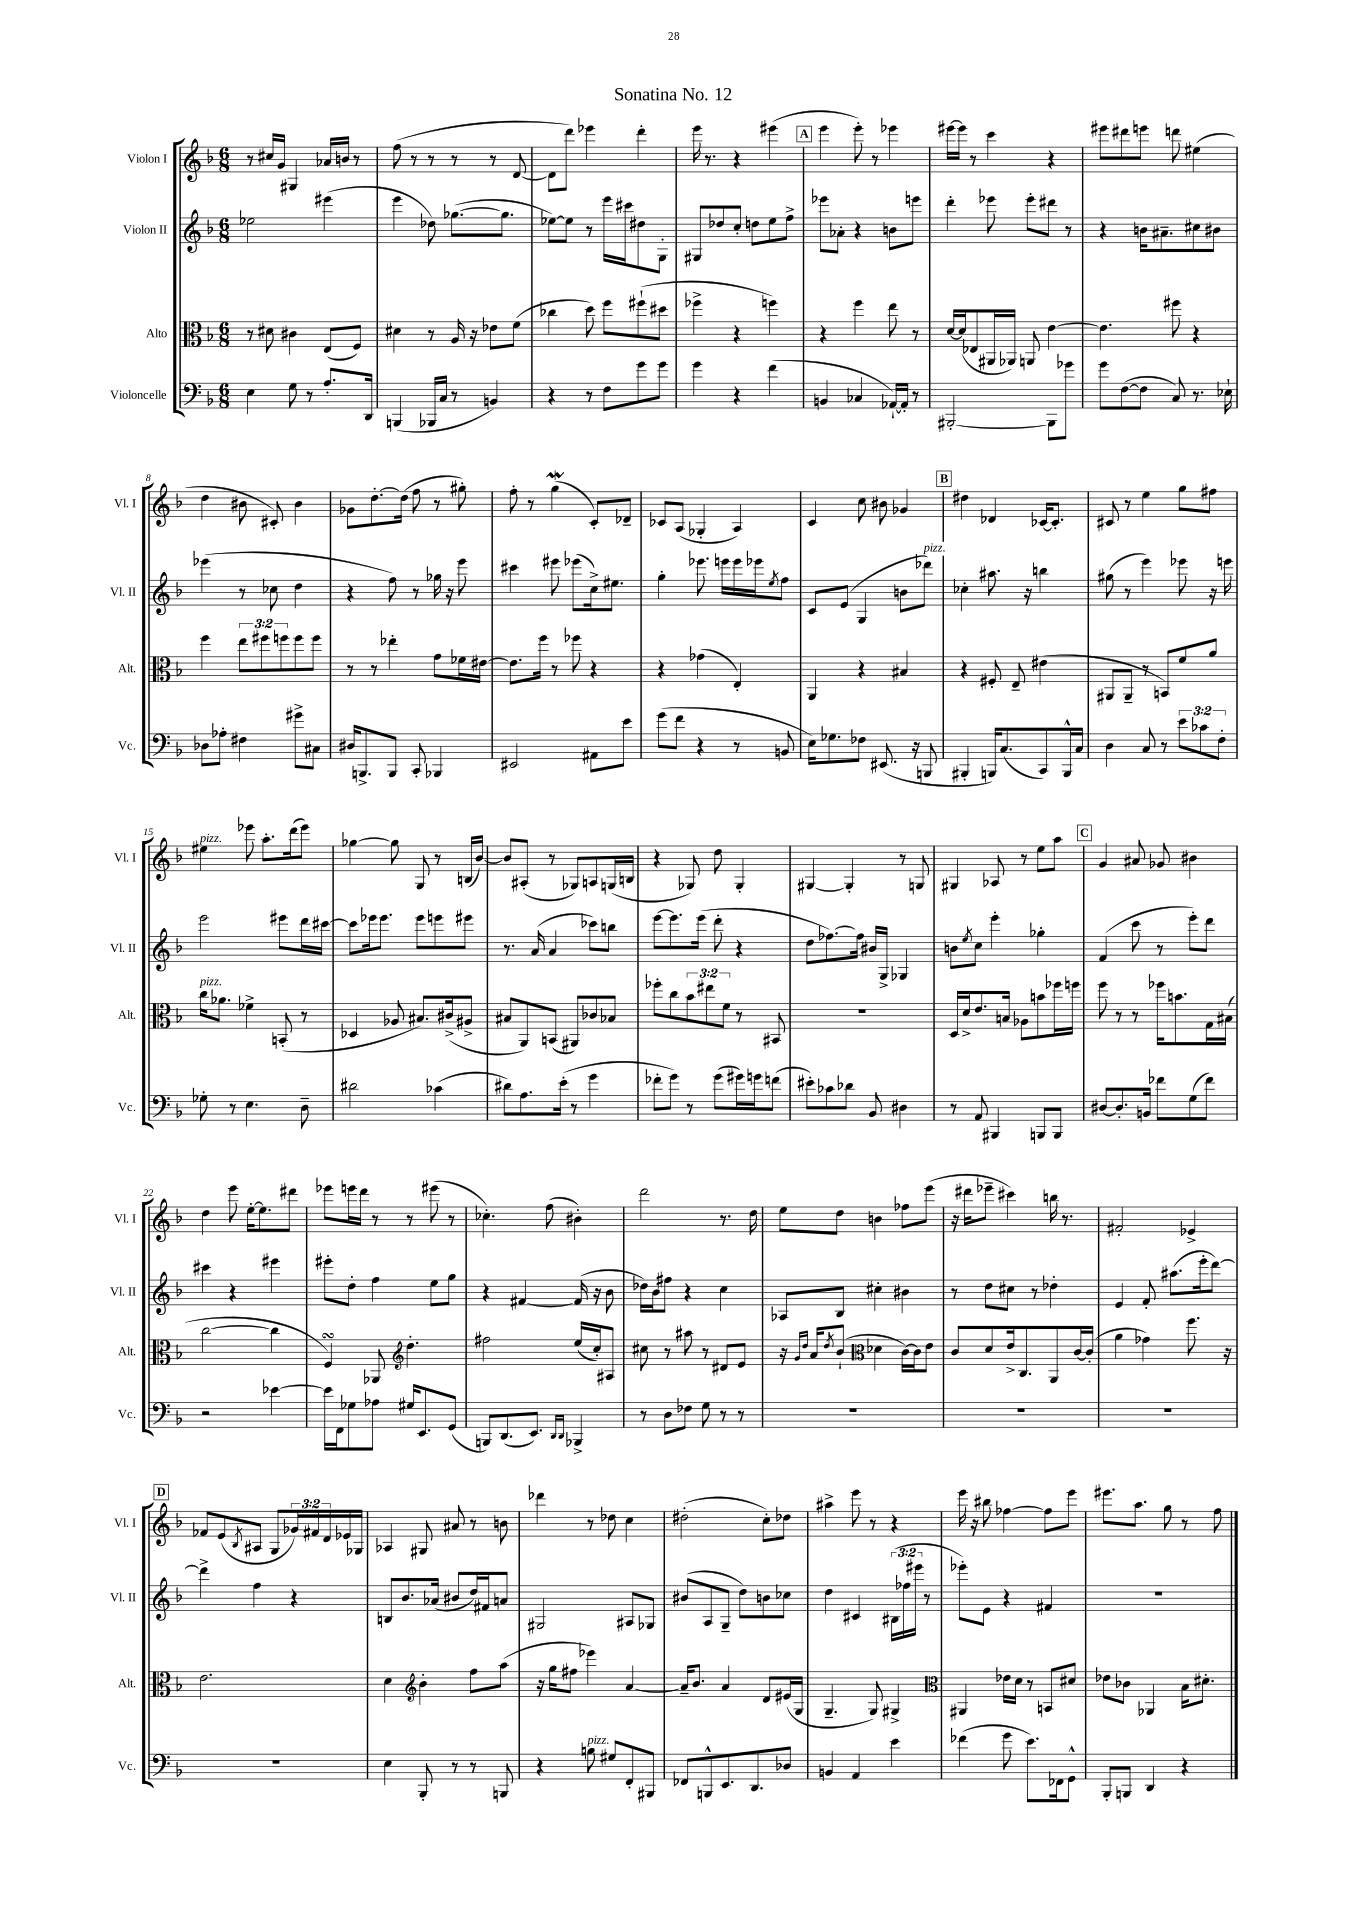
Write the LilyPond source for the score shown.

\header { title = "Sonatina No. 12" }
<<
\new StaffGroup <<
\new Staff = "s0" \with { instrumentName = "Violon I" shortInstrumentName = "Vl. I" } {
    \clef treble \key f \major \numericTimeSignature \time 6/8 \override Staff.TupletNumber.text = #tuplet-number::calc-fraction-text
    r8 cis''16 g'16 gis4 aes'16 b'16 r8 |
    f''8( r8 r8 r8 r8 d'8~ |
    d'8 d'''8) ees'''4 d'''4-. |
    e'''16 r8. r4 eis'''4( |
    \mark \markup { \box "A" } e'''4 e'''8-.) r8 ees'''4 |
    eis'''16~ eis'''16 r8 c'''4 r4 |
    eis'''8 dis'''8 e'''8 d'''8 eis''4( |
    d''4 bis'8 cis'8-.) bis'4 |
    ges'8 d''8.~-. d''16( f''8 r8 gis''8-.) |
    f''8-. r8 g''4\mordent( c'8-.) des'8-- |
    ces'8 a8( ges4-. a4) |
    c'4 c''8 bis'8 ges'4 |
    \mark \markup { \box "B" } dis''4 des'4 ces'16~ ces'8.-. |
    cis'8 r8 e''4 g''8 fis''8 |
    eis''4^\markup { \italic "pizz." } ees'''8 a''8.-. d'''16( ees'''8) |
    ges''4~ ges''8 g8 r8 b16( bes'16~) |
    bes'8 ais8-.( r8 ges8) a8 g16( b16 |
    r4 ges8) d''8 ges4-. |
    gis4~ gis4-. r8 g8 |
    gis4 aes8 r8 e''8 a''8 |
    \mark \markup { \box "C" } g'4 ais'8 ges'8 bis'4 |
    d''4 e'''8 e''16~-. e''8. dis'''8 |
    ees'''8 e'''16 d'''16 r8 r8 eis'''8( r8 |
    ces''4.-.) f''8( bis'4-.) |
    d'''2 r8. d''16 |
    e''8 d''8 b'4 fes''8 e'''8( |
    r16 dis'''16 ees'''8-- cis'''4) b''16 r8. |
    fis'2-. ees'4-> |
    \mark \markup { \box "D" } fes'8 e'8( \acciaccatura { bes8 } ais8 g8 \tuplet 3/2 { ges'16) fis'16 d'16 } ees'16 ges16 |
    aes4 gis8 ais'8 r8 b'8 |
    des'''4 r8 des''8 c''4 |
    dis''2-.( c''8-.) des''8 |
    ais''4-> e'''8 r8 r4 |
    e'''16 r16 bis''8 fes''4~ fes''8 e'''8 |
    eis'''8. a''8. g''8 r8 f''8 \bar "|." |
}
\new Staff = "s1" \with { instrumentName = "Violon II" shortInstrumentName = "Vl. II" } {
    \clef treble \key f \major \numericTimeSignature \time 6/8 \override Staff.TupletNumber.text = #tuplet-number::calc-fraction-text
    ees''2 eis'''4( |
    e'''4 des''8) ges''8.~( ges''8. |
    ees''8~) ees''8 r8 e'''16 cis'''16 dis''8 g8-. |
    gis8 des''8 c''8-. d''8 e''8 f''8-> |
    \mark \markup { \box "A" } ees'''8 aes'8-. r4 b'8 e'''8 |
    d'''4-. ees'''8 ees'''8-. dis'''8 r8 |
    r4 b'16 ais'8.-- cis''8 bis'8 |
    ees'''4( r8 ces''8 d''4 |
    r4 f''8) r8 ges''16 r16 e'''8 |
    cis'''4 eis'''8 ees'''8( c''16->) eis''8. |
    g''4-. ees'''8. e'''16 e'''16 ees'''16 \acciaccatura { e''8 } f''8 |
    c'8 e'8( g4 b'8 des'''8^\markup { \italic "pizz." }) |
    \mark \markup { \box "B" } ces''4-. ais''8. r16 b''4 |
    gis''8( r8 e'''4) ees'''8 r16 e'''16 |
    e'''2 eis'''8 d'''16 cis'''16~ |
    cis'''8 ees'''16 ees'''8. ees'''8 e'''8 eis'''8 |
    r8. a'16( a'4 ces'''8) b''8 |
    e'''8~ e'''8. e'''16( d'''8-. r4 |
    d''8 fes''8.~) fes''16 bis'16 g16-> ges4 |
    b'8 \acciaccatura { e''8 } c''8 e'''4-. ges''4-. |
    \mark \markup { \box "C" } f'4( c'''8 r8 e'''8-.) d'''8 |
    cis'''4 r4 eis'''4 |
    eis'''8-. d''8-. f''4 e''8 g''8 |
    r4 fis'4~ fis'16( r16 bes'8 |
    des''16) bes'16 fis''8 r4 c''4 |
    aes8 bes8 cis''4-. bis'4 |
    r8 d''8 cis''8 r8 des''4-. |
    e'4 f'8-. ais''8.( e'''16-. d'''8~) |
    \mark \markup { \box "D" } d'''4-> f''4 r4 |
    b8 bes'8. aes'16( bis'8 d''16) fis'16 a'8 |
    gis2 ais8 ges8 |
    bis'8( a8 g8-- d''8) b'8 ces''8 |
    d''4 cis'4 \tuplet 3/2 { bis16( fes''16 eis'''16 } r8 |
    ees'''8-.) e'8 r4 fis'4 |
    R2. \bar "|." |
}
\new Staff = "s2" \with { instrumentName = "Alto" shortInstrumentName = "Alt." } {
    \clef alto \key f \major \numericTimeSignature \time 6/8 \override Staff.TupletNumber.text = #tuplet-number::calc-fraction-text
    r8 dis'8 cis'4 e8( f8) |
    dis'4 r8 a16 r16 ees'8 f'8( |
    ces''4 d''8) f''8 fis''8-!( dis''8 |
    fes''4-> r4 f''4) |
    \mark \markup { \box "A" } r4 f''4 e''8 r8 |
    d'16~ d'16( ees8 ais,16 aes,16) a,8 e'4~ |
    e'4. fis''8 r4 |
    f''4 \tuplet 3/2 { e''8 fis''8 f''8 } f''8 f''8 |
    r8 r8 ees''4-. g'8 fes'16 eis'16~ |
    eis'8. f''16 r8 fes''8 r4 |
    r4 ges'4( e4-.) |
    a,4 r4 bis4 |
    \mark \markup { \box "B" } r4 fis8-. e8-- eis'4( |
    ais,8 ais,8-- r8 b,8) f'8 a'8 |
    c''16^\markup { \italic "pizz." } aes'8. fes'4-> b,8-.( r8 |
    des4 aes8 bis8.) cis'16->( ais8-> |
    bis8 a,8) b,8( ais,8) ces'8 bes8 |
    fes''8-. c''8 \tuplet 3/2 { bes'8 eis''8 f'8 } r8 bis,8 |
    R2. |
    d16 d'16-> e'8. b16 aes8 b'8 fes''16 f''16 |
    \mark \markup { \box "C" } f''8 r8 r8 fes''16 b'8. g16 bis16( |
    c''2~ c''4 |
    f4\turn) aes,8 \clef treble d''4.-. |
    fis''2 e''16( c''16-.) ais8 |
    cis''8 r8 ais''8 r8 dis'8 e'8 |
    r16 \grace { g'16 d''16 } a'16 \acciaccatura { d''8 } bes'8-!( \clef alto des'4 c'16~) c'16 e'8 |
    c'8 d'8 e'16-> c8. a,8 c'16~ c'16-.( |
    a'4 ges'4) f''8. r16 |
    \mark \markup { \box "D" } e'2. |
    d'4 \clef treble bes'4-. f''8 a''8( |
    r16 g''16 fis''8 ees'''4) a'4~ |
    a'16-- bes'8. a'4 d'8 eis'16( g16 |
    g4.-- g8) gis4-> |
    \clef alto ais,4 ees'16 d'16 r8 b,8 dis'8 |
    ees'8 ces'8 aes,4 bes16 dis'8.-. \bar "|." |
}
\new Staff = "s3" \with { instrumentName = "Violoncelle" shortInstrumentName = "Vc." } {
    \clef bass \key f \major \numericTimeSignature \time 6/8 \override Staff.TupletNumber.text = #tuplet-number::calc-fraction-text
    e4 g8 r8 a8.-. d,16 |
    b,,4( bes,,16 c16 r8 b,4) |
    r4 r8 f8 g'8 g'8 |
    g'4 r4 f'4( |
    \mark \markup { \box "A" } b,4 ces4 aes,16~-!) aes,16-. r8 |
    bis,,2~-. bis,,8 ges'8 |
    g'8 f8~( f8 c8) r8. ees16-! |
    des8 aes8-. fis4 gis'8-> cis8 |
    dis16 b,,8.-> b,,8 c,8-. bes,,4 |
    eis,2 ais,8 e'8 |
    g'8( f'8 r4 r8 b,8 |
    e16) ges8. fes8 eis,8.( r16 b,,8 |
    \mark \markup { \box "B" } bis,,4-. b,,16) c8.( c,8) b,,16-^ c16 |
    d4 c8 r8 \tuplet 3/2 { e'8 ces'8 f8-. } |
    ges8-. r8 e4. d8-- |
    dis'2 ces'4( |
    dis'8) a8. e'16-.( r8 g'4 |
    fes'8-. g'8) r8 g'8( gis'16) g'16 f'8( |
    eis'8-.) ces'8 des'8 bes,8 dis4 |
    r8 a,8 bis,,4 b,,8 b,,8 |
    \mark \markup { \box "C" } dis8~ dis8.-. b,16 fes'8 g8( fes'8) |
    r2 ees'4~ |
    ees'16 f,16 ges8 aes8 gis16 e,8. g,8( |
    b,,8) d,8.( e,8.) \grace { d,16 d,16 } bes,,4-> |
    r8 d8 fes8 g8 r8 r8 |
    R2. |
    R2. |
    R2. |
    \mark \markup { \box "D" } R2. |
    e4 bes,,8-. r8 r8 b,,8 |
    r4 b8^\markup { \italic "pizz." } gis8 f,8-. bis,,8 |
    fes,8 b,,8-^ e,8. d,8. des8 |
    b,4 a,4 e'4 |
    fes'4( g'8 e'8.) fes,16 g,8-^ |
    bes,,8-. b,,8 d,4 r4 \bar "|." |
}
>>
>>
